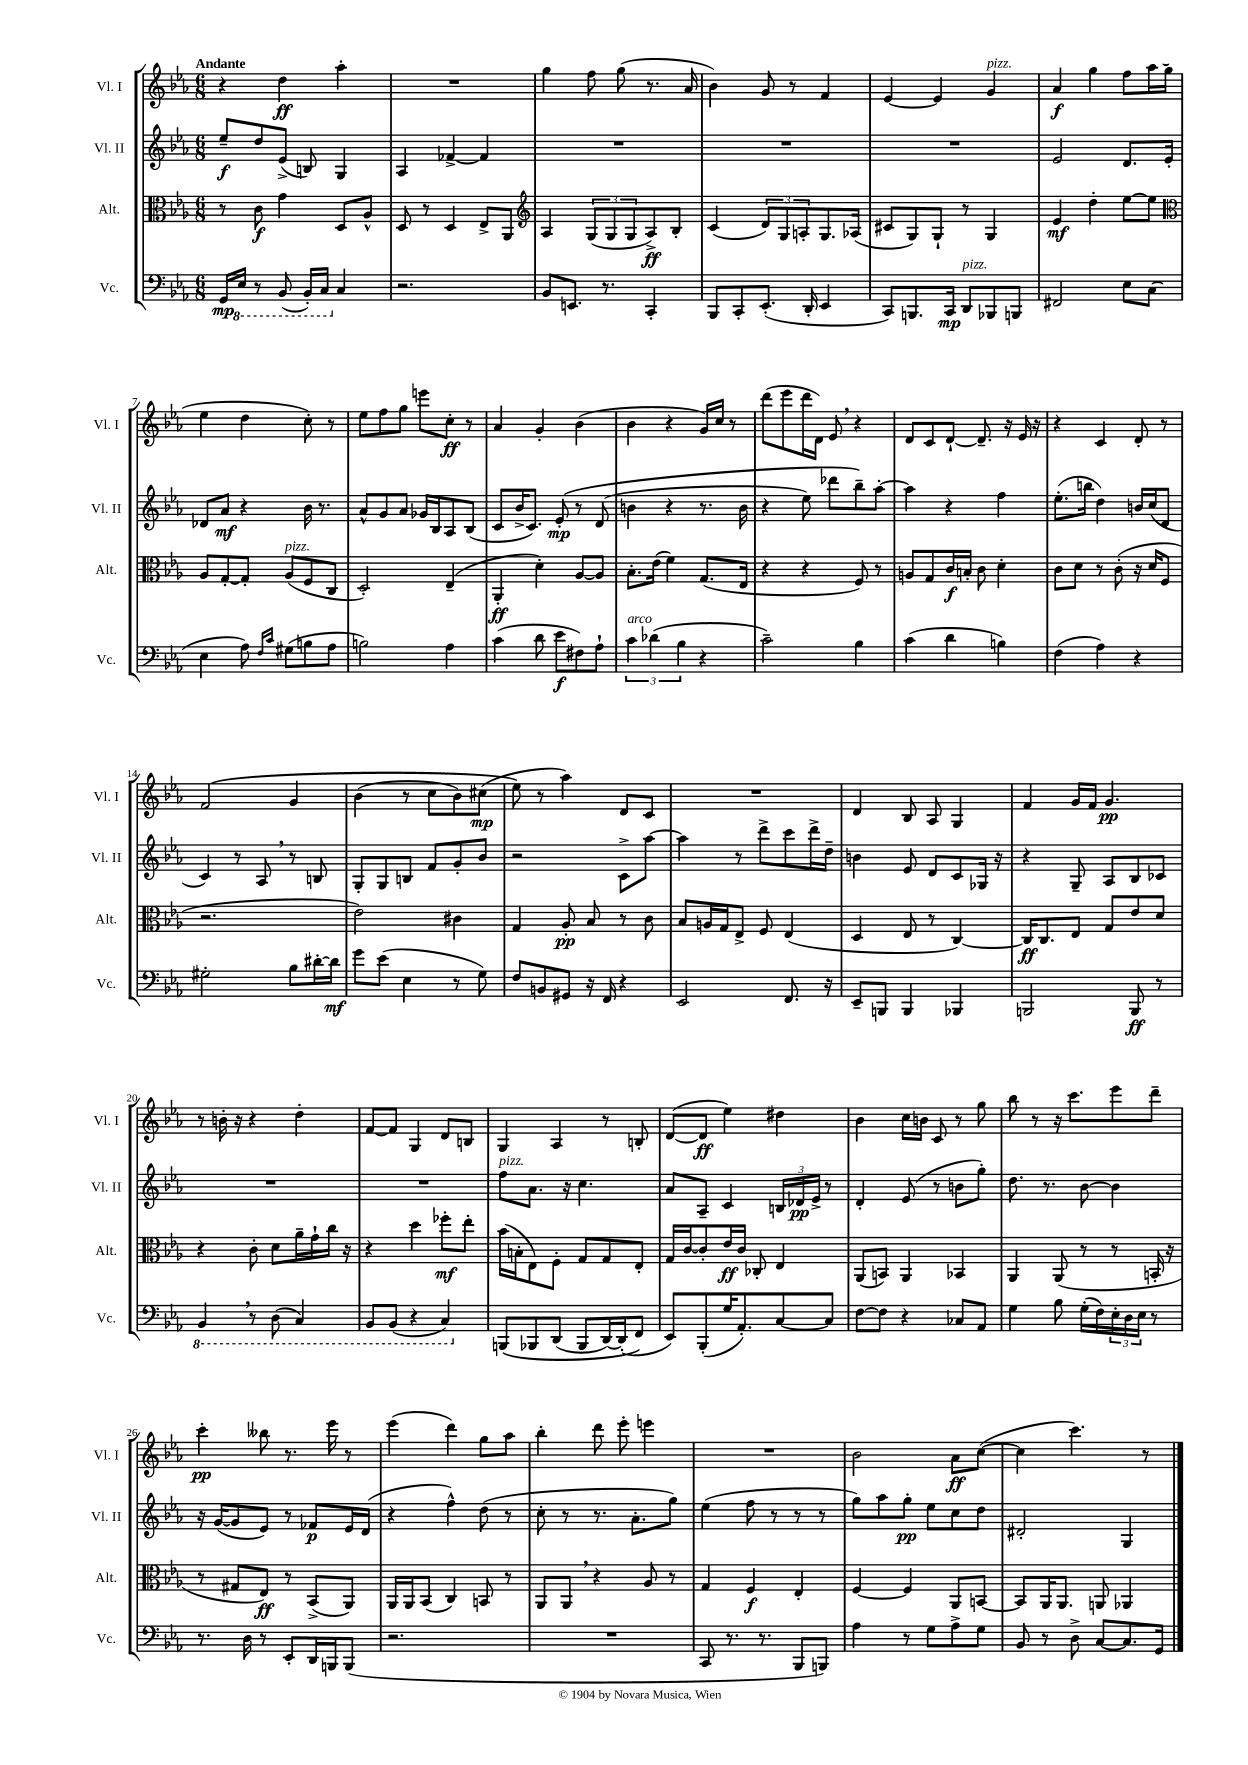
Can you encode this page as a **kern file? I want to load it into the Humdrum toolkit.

**kern	**kern	**kern	**kern
*staff4	*staff3	*staff2	*staff1
*clefF4	*clefC3	*clefG2	*clefG2
*k[b-e-a-]	*k[b-e-a-]	*k[b-e-a-]	*k[b-e-a-]
*M6/8	*M6/8	*M6/8	*M6/8
16GG	8r	8ee-~	4r
16EE-	.	.	.
8r	8c	8dd	.
(8BBB-	4g	(8e-^	4dd
16BBB-')	.	8B)	.
16CC	.	.	.
4C	8D	4G	4aa-'
.	8A-^^	.	.
=	=	=	=
2.r	8D	4A-	2.r
.	8r	.	.
.	4D	[4f-^	.
.	8E-^	4f-]	.
.	8AA-	.	.
=	=	=	=
*	*clefG2	*	*
8BB-	4A-	2.r	4gg
8.EE	.	.	.
.	(12G	.	8ff
8.r	.	.	.
.	12G	.	.
.	.	.	(8gg
.	12G	.	.
4CC'	8A-^)	.	8.r
.	8B-'	.	.
.	.	.	16a-
=	=	=	=
8BBB-	(4c	2.r	4b-)
8CC'	.	.	.
(8.EE-'	12d)	.	8g
.	12G	.	.
.	.	.	8r
.	12A'	.	.
16DD'	.	.	.
4EE-	8.G	.	4f
.	(16A-	.	.
=	=	=	=
8CC)	8c#	2.r	[4e-
8.BBB	8G)	.	.
.	8G`	.	4e-]
16CC	.	.	.
8DD	8r	.	.
8BBB-	4G	.	4g
8BBB	.	.	.
=	=	=	=
2FF#	4e-	2e-	4a-
.	4dd'	.	4gg
8E-	[8ee-	8.d	8ff
(8C	8ee-]	.	16aa-
.	.	16e-'	(16gg
=	=	=	=
*	*clefC3	*	*
4E-	8A-	8d-	4ee-
.	[8G'	8a-	.
8A-)	8G']	4r	4dd
16qqF	.	.	.
16qqc	.	.	.
(8G#	(8A-	.	.
8B	8F	16b-	8cc')
.	.	8.r	.
8A-	8C	.	8r
=	=	=	=
2B)	2D')	8a-^^	8ee-
.	.	8g	8ff
.	.	8a-	8gg
.	.	16g-	8eee
.	.	16B-	.
4A-	(4E-~	8A-	8cc'
.	.	(8B-	8r
=	=	=	=
(4c	4AA-'	8c	4a-
.	.	16b-^	.
.	.	8.c)	.
8d	4d')	.	4g'
8e-	.	&(8e-'	.
8F#)	[8A-	8r	(4b-
8A-`	8A-]	(8d	.
=	=	=	=
6c	8.B-'	4b	4b-
(6d-	.	.	.
.	(16e-	.	.
.	4f)	4r	4r
6B-	.	.	.
4r	(8.G	8.r	16g)
.	.	.	16cc
.	.	.	8r
.	16E-	16b	.
=	=	=	=
2c~)	4r	4r	(8ddd
.	.	.	8eee-
.	4r	8ee-)	16ddd
.	.	.	16d)
.	.	8ddd-	8e-
4B-	8F)	8bb-~&)	4r
.	8r	[8aa-'	.
=	=	=	=
(4c	8A	4aa-]	8d
.	8G	.	8c
4d	16c	4r	[8d`
.	16B'	.	.
.	8c	.	8.d~]
4B)	4d'	4ff	.
.	.	.	16r
.	.	.	16e-
.	.	.	16r
=	=	=	=
(4F	8c	(8.ee-'	4r
.	8d	.	.
.	.	16bb	.
4A-)	8r	4dd)	4c
.	(8c'	.	.
4r	16r	16b	8d'
.	16d	(16cc	.
.	8F	8d	8r
=	=	=	=
2G#'	2.r	4c)	&(2f
.	.	8r	.
.	.	8A-	.
8B-	.	8r	4g
[16d#'	.	8B	.
16d#]	.	.	.
=	=	=	=
8g	2e-)	8G'	(4b-
(8e-	.	8G	.
4E-	.	8B	8r
.	.	8f	8cc
8r	4c#	8g'	8b-)
8G)	.	8b-	(8cc#
=	=	=	=
8F	4G	2r	8ee-&)
8BB	.	.	8r
8GG#	8A-'	.	4aa-)
16r	8B-	.	.
16FF	.	.	.
4r	8r	8c^	8d
.	8c	[8aa-	8c
=	=	=	=
2EE-	8B-	4aa-]	2.r
.	16A	.	.
.	16G	.	.
.	8E-^	8r	.
.	8F	8ddd^	.
8.FF	(4E-	8ccc	.
.	.	16ddd^	.
16r	.	16dd~	.
=	=	=	=
8EE-~	4D	4b	4d
8BBB	.	.	.
4BBB	8E-	8e-	8B-
.	8r	8d	8A-
4BBB-	[4C)	8c	4G
.	.	16G-	.
.	.	16r	.
=	=	=	=
2BBB	16C]	4r	4f
.	8.C	.	.
.	8E-	8G~	16g
.	.	.	16f
.	8G	8A-	4.g
8BBB	8e-	8B-	.
8r	8d	8c-	.
=	=	=	=
4BBB-	4r	2.r	8r
.	.	.	16b'
.	.	.	16r
8r	8c'	.	4r
(8DD	8d	.	.
4CC)	16a-~	.	4dd'
.	16g`	.	.
.	16cc	.	.
.	16r	.	.
=	=	=	=
8BBB-	4r	2.r	[8f
(8BBB-	.	.	8f]
4r	4dd	.	4G
4CC)	8ff-'	.	8d
.	8ee-'	.	8B
=	=	=	=
&(8BBB	(16b-	8ff	4G
.	16B'	.	.
8BBB-	8E-)	8.a-	.
(8DD	8F'	.	4A-
.	.	16r	.
8BBB-	8G	4.cc	.
[16DD)	8G	.	8r
(16DD']	.	.	.
8FF&)	8E-'	.	8B'
=	=	=	=
8EE-)	16G	8a-	([8d
.	[16c	.	.
(8BBB-'	8c']	8A-~	8d]
16G	16e-	4c	4ee-)
8.AA-')	16c	.	.
.	8C-'	.	.
[8C	4E-	24B	4dd#
.	.	24d-	.
.	.	24e-^	.
8C]	.	8r	.
=	=	=	=
[8F	(8AA-	4d'	4b-
8F]	8BB)	.	.
4r	4AA-	(8e-	16cc
.	.	.	16b
.	.	8r	8c
8C-	4BB-	8b	8r
8AA-	.	8gg')	8gg
=	=	=	=
4G	4AA-	8.dd	8bb-
.	.	.	8r
.	.	8.r	.
8B-	(8AA-	.	16r
.	.	.	8.ccc
(16G'	8r	[8b-	.
16F)	.	.	.
24E-'	8r	4b-]	8eee-
24D	.	.	.
24E-	.	.	.
8r	16BB'	.	8ddd~
.	16r	.	.
=	=	=	=
8.r	8r	16r	4ccc'
.	.	([16g	.
.	8G#	8g]	.
16D	.	.	.
8r	8E-)	8e-)	8bb--
8EE-'	8r	8r	8.r
16DD	(8BB-^	8f-	.
16BBB	.	.	16eee-
(8BBB	8AA-)	16e-	8r
.	.	(16d	.
=	=	=	=
2.r	16AA-	4r	(4eee-
.	16AA-	.	.
.	(8BB-	.	.
.	4C)	4ff^^)	4ddd)
.	8BB	(8dd	8gg
.	8r	8r	8aa-
=	=	=	=
2.r	8AA-	8cc'	4bb-'
.	8AA-	8r	.
.	4r	8.r	8ddd
.	.	.	8eee-'
.	.	8.a-'	.
.	8A-	.	4eee
.	8r	8gg)	.
=	=	=	=
8CC	4G	(4ee-	2.r
8.r	.	.	.
.	4F	8ff	.
8.r	.	.	.
.	.	8r	.
8BBB-	4E-'	8r	.
8BBB)	.	8r	.
=	=	=	=
4A-	[4F	8gg)	2b-
.	.	8aa-	.
8r	4F]	8gg'	.
8G	.	8ee-	.
8A-^	8AA-	8cc	8a-
8G	[8BB	8dd	([8cc
=	=	=	=
8BB-	8BB]	2d#'	4cc]
8r	16AA-	.	.
.	8.AA-	.	.
8D^	.	.	4.ccc)
[8C	8AA	.	.
8.C]	4AA-	4G	.
.	.	.	8r
16GG	.	.	.
==	==	==	==
*-	*-	*-	*-
